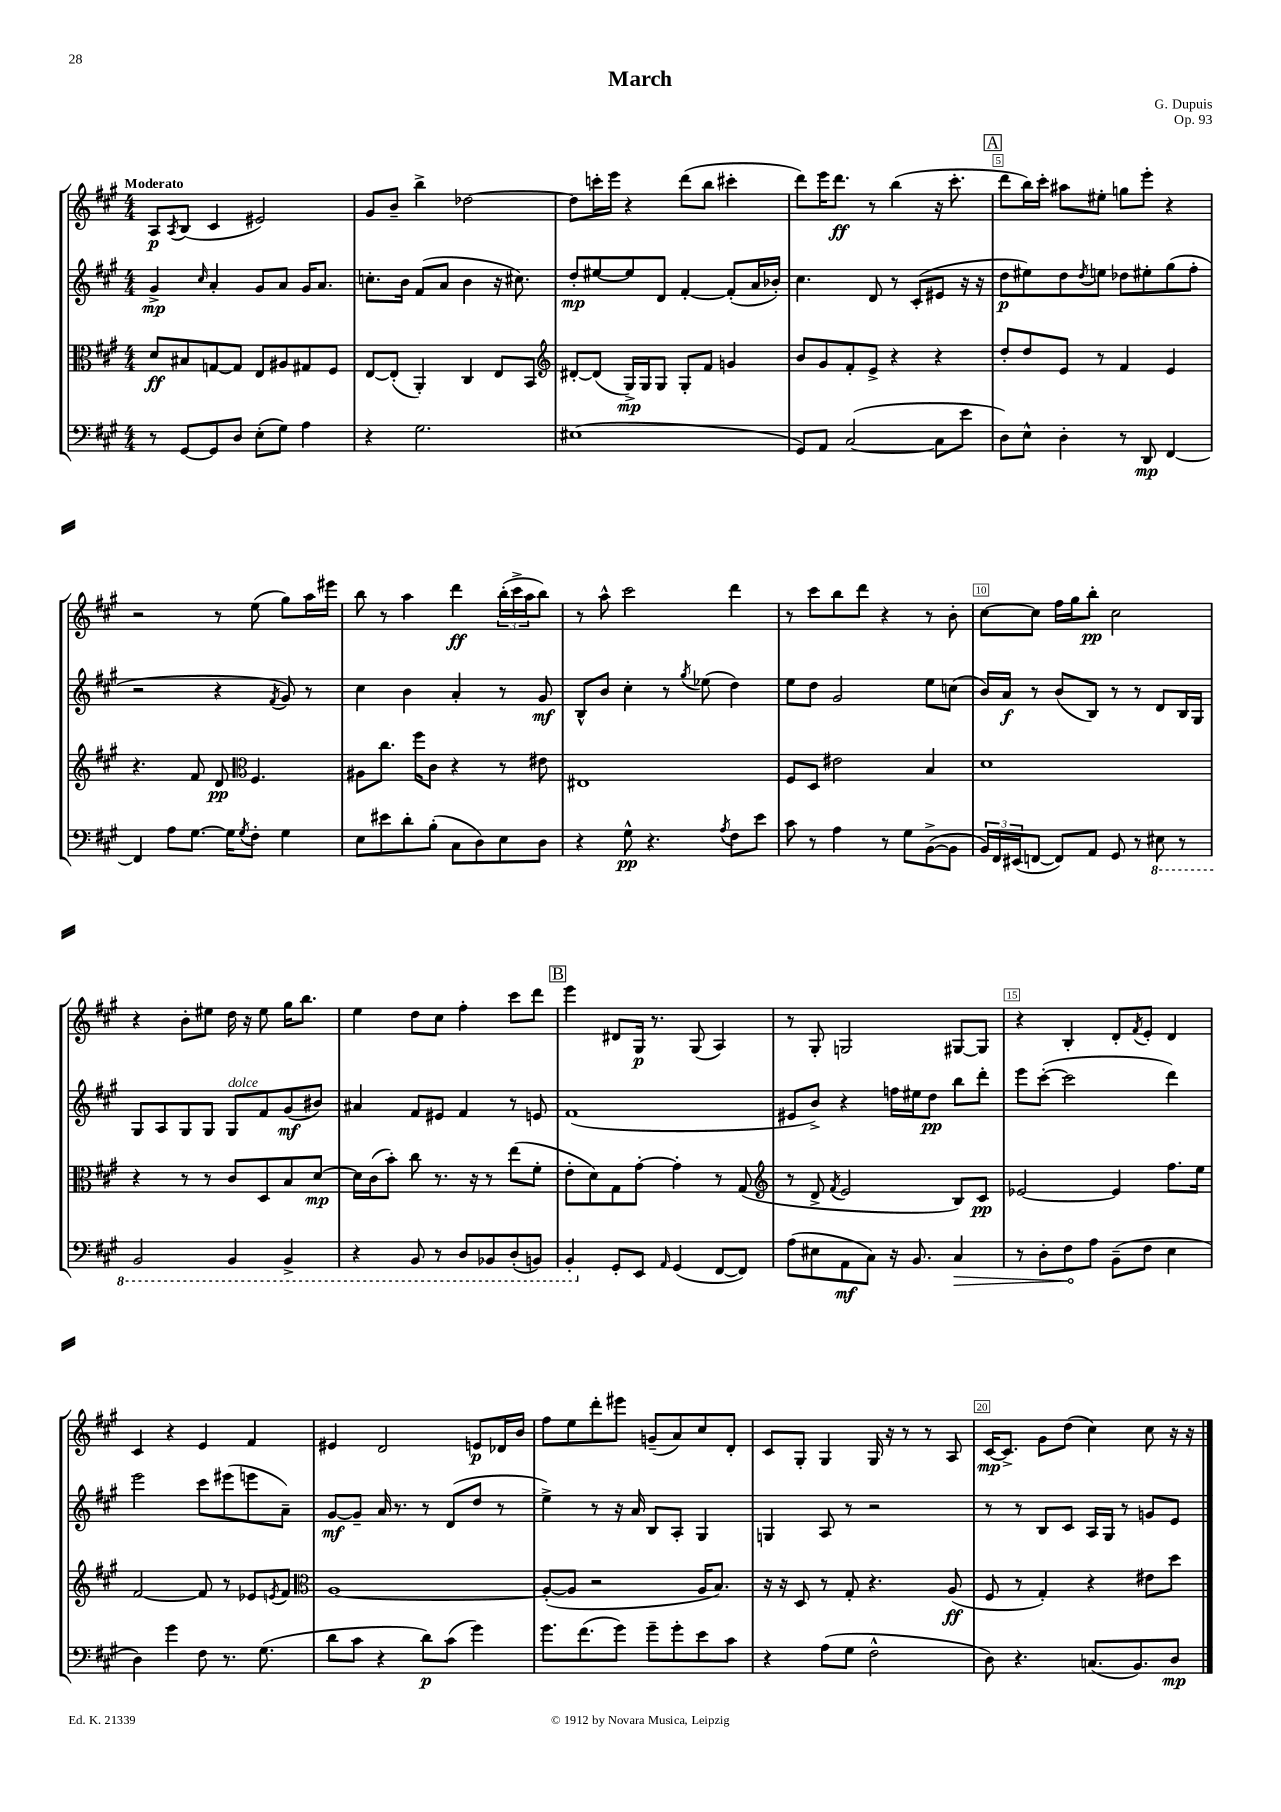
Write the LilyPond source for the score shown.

\header { title = "March" composer = "G. Dupuis" opus = "Op. 93" }
<<
\new StaffGroup <<
\new Staff = "s0" {
    \clef treble \key a \major \numericTimeSignature \time 4/4 \tempo "Moderato"
    a8\p \acciaccatura { a8 } b8( cis'4 eis'2) |
    gis'8 b'8-- b''4-> des''2~ |
    des''8 c'''16-. e'''16 r4 d'''8( b''8 cis'''4-. |
    d'''8) e'''16 d'''8.\ff r8 b''4( r16 cis'''8.-. |
    \mark \markup { \box "A" } d'''8 b''16) cis'''16-. ais''8 eis''8-. g''8 e'''8-. r4 |
    r2 r8 e''8( gis''8) a''16 eis'''16 |
    b''8 r8 a''4 d'''4\ff \tuplet 3/2 { b''16-.( cis'''16-> a''16 } b''8) |
    r8 a''8-^ cis'''2 d'''4 |
    r8 cis'''8 b''8 d'''8 r4 r8 b'8-. |
    cis''8~ cis''8 fis''16 gis''16 b''8-.\pp cis''2 |
    r4 b'8-. eis''8 d''16 r16 eis''8 gis''16 b''8. |
    e''4 d''8 cis''8 fis''4-. cis'''8 d'''8 |
    \mark \markup { \box "B" } e'''4 dis'8 gis16\p r8. gis8( a4) |
    r8 gis8-. g2 gis8~ gis8 |
    r4 b4-. d'8-. \acciaccatura { fis'8 } e'8-. d'4 |
    cis'4 r4 e'4 fis'4 |
    eis'4 d'2 e'8\p des'16 b'16 |
    fis''8 e''8 d'''8-. eis'''8 g'8--( a'8) cis''8 d'8-. |
    cis'8 gis8-. gis4 gis16 r16 r8 r8 a8 |
    cis'16~\mp cis'8.-> gis'8 d''8( cis''4) cis''8 r16 r16 \bar "|." |
}
\new Staff = "s1" {
    \clef treble \key a \major \numericTimeSignature \time 4/4
    gis'4->\mp \grace { cis''16 } a'4-. gis'8 a'8 gis'16 a'8. |
    c''8.-. b'16 fis'8( a'8 b'4 r16 cis''8.) |
    d''8-.\mp eis''8~ eis''8 d'8 fis'4~-. fis'8-.( a'16 bes'16-.) |
    cis''4. d'8 r8 cis'8-.( eis'8 r16 r16 |
    \mark \markup { \box "A" } d''8\p eis''8) d''8 \acciaccatura { d''8 } e''8 des''8 eis''8-. gis''8( fis''8-. |
    r2 r4 \acciaccatura { fis'8 } gis'8) r8 |
    cis''4 b'4 a'4-. r8 gis'8\mf |
    b8-^ b'8 cis''4-. r8 \acciaccatura { gis''8 } ees''8( d''4) |
    e''8 d''8 gis'2 e''8 c''8( |
    b'16) a'16\f r8 b'8( b8) r8 r8 d'8 b16 gis16 |
    gis8 a8 gis8 gis8 gis8^\markup { \italic "dolce" } fis'8 gis'8\mf( bis'8) |
    ais'4 fis'8 eis'8 fis'4 r8 e'8 |
    \mark \markup { \box "B" } fis'1( |
    eis'8 b'8->) r4 f''16 eis''16 d''8\pp b''8 d'''8-. |
    e'''8 cis'''8~-.( cis'''2 d'''4) |
    e'''2 cis'''8 eis'''8( e'''8 a'8--) |
    gis'8~\mf gis'8-- a'16 r8. r8 d'8( d''8 r8 |
    e''4->) r8 r16 a'16 b8 a8-. gis4 |
    g4 a8 r8 r2 |
    r8 r8 b8 cis'8 a16 gis16 r8 g'8 e'8 \bar "|." |
}
\new Staff = "s2" {
    \clef alto \key a \major \numericTimeSignature \time 4/4
    d'8\ff bis8 g8~ g8 e8 ais8 gis8 fis8 |
    e8~ e8-.( a,4-.) cis4 e8 b,8 |
    \clef treble dis'8~-. dis'8( gis16->\mp) gis16 gis8 gis8-. fis'8 g'4 |
    b'8 gis'8 fis'8-. e'8-> r4 r4 |
    \mark \markup { \box "A" } d''8-. d''8 e'8 r8 fis'4 e'4 |
    r4. fis'8 d'8\pp \clef alto fis4. |
    ais8 cis''8. fis''16 cis'8 r4 r8 eis'8 |
    eis1 |
    fis8 d8 eis'2 b4 |
    d'1 |
    r4 r8 r8 cis'8 d8 b8 d'8~\mp |
    d'16 cis'16( b'8-.) cis''8 r8. r16 r8 e''8( fis'8-. |
    \mark \markup { \box "B" } e'8-. d'8) gis8 gis'8~-. gis'4-. r8 gis8( |
    \clef treble r8 d'8-> \acciaccatura { fis'8 } e'2 b8) cis'8\pp |
    ees'2~ ees'4 fis''8. e''16 |
    fis'2~ fis'8 r8 ees'8 \acciaccatura { e'8 } fis'8 |
    \clef alto a1~ |
    a8~-.( a8 r2 a16 b8.) |
    r16 r16 d8 r8 gis8-. r4. a8\ff( |
    fis8 r8 gis4-.) r4 eis'8 d''8 \bar "|." |
}
\new Staff = "s3" {
    \clef bass \key a \major \numericTimeSignature \time 4/4
    r8 gis,8~ gis,8 d8 e8-.( gis8) a4 |
    r4 gis2. |
    eis1( |
    gis,8) a,8 cis2~( cis8 e'8 |
    \mark \markup { \box "A" } d8) e8-^ d4-. r8 d,8\mp fis,4~ |
    fis,4 a8 gis8.~ gis16 \acciaccatura { gis8 } fis8-. gis4 |
    e8 eis'8 d'8-. b8-.( cis8 d8) e8 d8 |
    r4 gis8-^\pp r4. \acciaccatura { a8 } fis8 e'8 |
    cis'8 r8 a4 r8 gis8 b,8~->( b,8 |
    \tuplet 3/2 { b,16) fis,16 eis,16( } f,8~ f,8) a,8 gis,8 r8 \ottava #-1 eis,!8 r8 |
    b,,2 b,,4 b,,4-> |
    r4 b,,8 r8 d,8 bes,,8 d,8-.( b,,8) |
    \mark \markup { \box "B" } b,,4-. \ottava #0 gis,8-. e,8 \grace { a,16 } gis,4( fis,8~ fis,8) |
    a8( eis8 a,8\mf cis8) r16 b,8. \once \override Hairpin.circled-tip = ##t cis4\> |
    r8 d8-. fis8\! a8 b,8--( fis8 e4 |
    d4) gis'4 fis8 r8. gis8.( |
    d'8 cis'8 r4 d'8\p) cis'8( gis'4) |
    gis'8. fis'8.( gis'8) gis'8-- gis'8-. e'8 cis'8 |
    r4 a8( gis8 fis2-^ |
    d8) r4. c8.( b,8.) d8\mp \bar "|." |
}
>>
>>
\layout { \context { \Score \override BarNumber.break-visibility = ##(#f #t #t) barNumberVisibility = #(every-nth-bar-number-visible 5) \override BarNumber.stencil = #(make-stencil-boxer 0.1 0.3 ly:text-interface::print) } }
